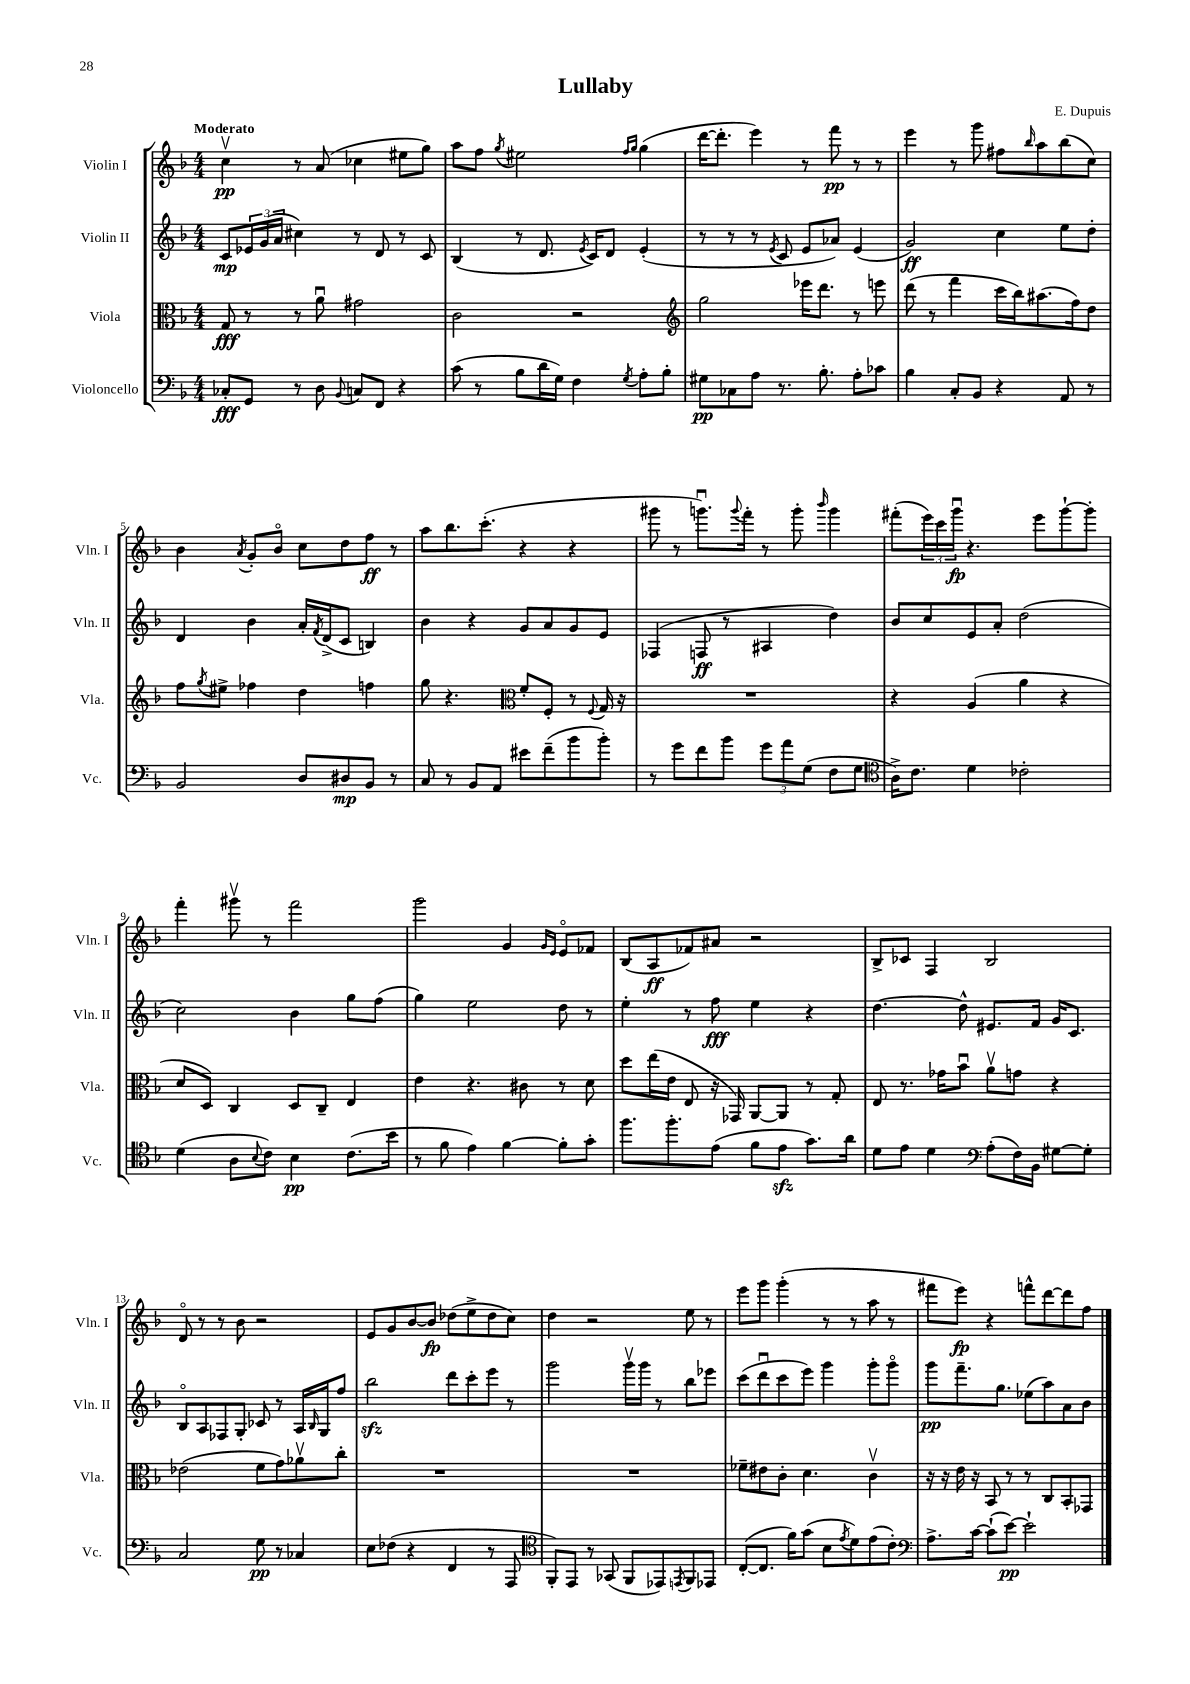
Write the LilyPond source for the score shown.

\header { title = "Lullaby" composer = "E. Dupuis" }
<<
\new StaffGroup <<
\new Staff = "s0" \with { instrumentName = "Violin I" shortInstrumentName = "Vln. I" } {
    \clef treble \key f \major \numericTimeSignature \time 4/4 \tempo "Moderato"
    c''4\upbow\pp r8 a'8( ces''4 eis''8 g''8) |
    a''8 f''8 \acciaccatura { g''8 } eis''2 \grace { f''16 g''16 } g''4( |
    d'''16~ d'''8.-. e'''4) r8 f'''8\pp r8 r8 |
    e'''4 r8 g'''8 fis''8 \grace { bes''16 } a''8 bes''8( c''8) |
    bes'4 \acciaccatura { a'8 } g'8-. bes'8\flageolet c''8 d''8 f''8\ff r8 |
    a''8 bes''8. c'''8.-.( r4 r4 |
    gis'''8 r8 g'''8.\downbow) \appoggiatura { g'''8 } f'''16-. r8 g'''8-. \grace { bes'''16 } g'''4 |
    fis'''8-.( \tuplet 3/2 { e'''16) c'''16 g'''16\downbow\fp } r4. e'''8 g'''8~-! g'''8-. |
    f'''4-. gis'''8\upbow r8 f'''2 |
    g'''2 g'4 \grace { g'16 e'16 } e'8\flageolet fes'8 |
    bes8( a8\ff fes'8) ais'8 r2 |
    bes8-> ces'8 f4 bes2 |
    d'8\flageolet r8 r8 bes'8 r2 |
    e'8 g'8 bes'8~ bes'8\fp des''8( e''8-> des''8 c''8) |
    d''4 r2 e''8 r8 |
    e'''8 g'''8 g'''4-.( r8 r8 a''8 r8 |
    fis'''8 e'''8\fp) r4 f'''8-^ d'''8~ d'''8 f''8 \bar "|." |
}
\new Staff = "s1" \with { instrumentName = "Violin II" shortInstrumentName = "Vln. II" } {
    \clef treble \key f \major \numericTimeSignature \time 4/4
    c'8\mp \tuplet 3/2 { ees'16 g'16( a'16 } cis''4) r8 d'8 r8 c'8 |
    bes4( r8 d'8. \acciaccatura { e'8 } c'16) d'8 e'4-.( |
    r8 r8 r8 \acciaccatura { e'8 } c'8 e'8 aes'8) e'4( |
    g'2\ff) c''4 e''8 d''8-. |
    d'4 bes'4 a'16-. \acciaccatura { f'8 } d'16->( c'8 b4) |
    bes'4 r4 g'8 a'8 g'8 e'8 |
    fes4( f8\ff r8 ais4 d''4) |
    bes'8 c''8 e'8 a'8-. d''2( |
    c''2) bes'4 g''8 f''8( |
    g''4) e''2 d''8 r8 |
    e''4-. r8 f''8\fff e''4 r4 |
    d''4.~ d''8-^ eis'8. f'16 g'16 c'8. |
    bes8\flageolet a8 fes8 g8-. ces'8 r8 a16 \grace { bes16 } g16 f''8 |
    bes''2\sfz d'''8 c'''8-. e'''8 r8 |
    g'''2 g'''16\upbow g'''16 r8 bes''8 ees'''8 |
    c'''8( d'''8\downbow c'''8 e'''8) g'''4 g'''8-. g'''8\flageolet |
    g'''8\pp f'''8.-- g''8. ees''8( a''8) a'8 bes'8 \bar "|." |
}
\new Staff = "s2" \with { instrumentName = "Viola" shortInstrumentName = "Vla." } {
    \clef alto \key f \major \numericTimeSignature \time 4/4
    g8\fff r8 r8 a'8\downbow gis'2 |
    c'2 r2 |
    \clef treble g''2 ees'''16 d'''8. r8 e'''8 |
    d'''8( r8 f'''4 c'''16 bes''16) ais''8.( f''16) d''8 |
    f''8 \acciaccatura { g''8 } eis''8-> fes''4 d''4 f''4 |
    g''8 r4. \clef alto f'8-. f8-. r8 \appoggiatura { f8 } g16 r16 |
    R1 |
    r4 a4( a'4 r4 |
    d'8 d8) c4 d8 c8-- e4 |
    e'4 r4. cis'8 r8 d'8 |
    d''8 e''16( e'16 e8 r16 ges,16) a,8~ a,8 r8 g8-. |
    e8 r8. ges'16 bes'8\downbow a'8\upbow g'8 r4 |
    ees'2( f'8 g'8) aes'8\upbow c''8-. |
    R1 |
    R1 |
    fes'8-- eis'8 c'8-. d'4. c'4\upbow |
    r16 r16 e'16 r16 bes,8 r8 r8 c8 bes,8-. ges,8 \bar "|." |
}
\new Staff = "s3" \with { instrumentName = "Violoncello" shortInstrumentName = "Vc." } {
    \clef bass \key f \major \numericTimeSignature \time 4/4
    ces8-.\fff g,8 r8 d8 \appoggiatura { bes,8 } c8 f,8 r4 |
    c'8( r8 bes8 d'16 g16) f4 \acciaccatura { g8 } a8-. bes8-. |
    gis8\pp ces8 a8 r8. bes8.-. a8-. ces'8 |
    bes4 c8-. bes,8 r4 a,8 r8 |
    bes,2 d8 dis8\mp bes,8 r8 |
    c8 r8 bes,8 a,8 eis'8 f'8--( bes'8 bes'8-.) |
    r8 g'8 f'8 bes'8 \tuplet 3/2 { g'8 a'8 g8( } f8 g8 |
    \clef tenor a16->) c'8. d'4 ces'2-. |
    d'4( a8 \appoggiatura { bes8 } c'8) bes4\pp c'8.( bes'16 |
    r8 f'8 e'4) f'4~ f'8-. g'8-. |
    f''8. f''8.-. e'8( f'8 e'8\sfz g'8.) a'16 |
    d'8 e'8 d'4 \clef bass a8-.( f16) bes,16 gis8~ gis8-. |
    c2 g8\pp r8 ces4 |
    e8 fes8( r4 f,4 r8 a,,8 |
    \clef tenor f,8-.) e,8 r8 ges,8( f,8 ees,8) \acciaccatura { e,8 } f,8 ees,8 |
    c8~-.( c8. f'16) g'8( bes8 \acciaccatura { e'8 } d'8) e'8( c'8-.) |
    \clef bass a8.-> c'16~ c'8-!( e'8~\pp) e'2-! \bar "|." |
}
>>
>>
